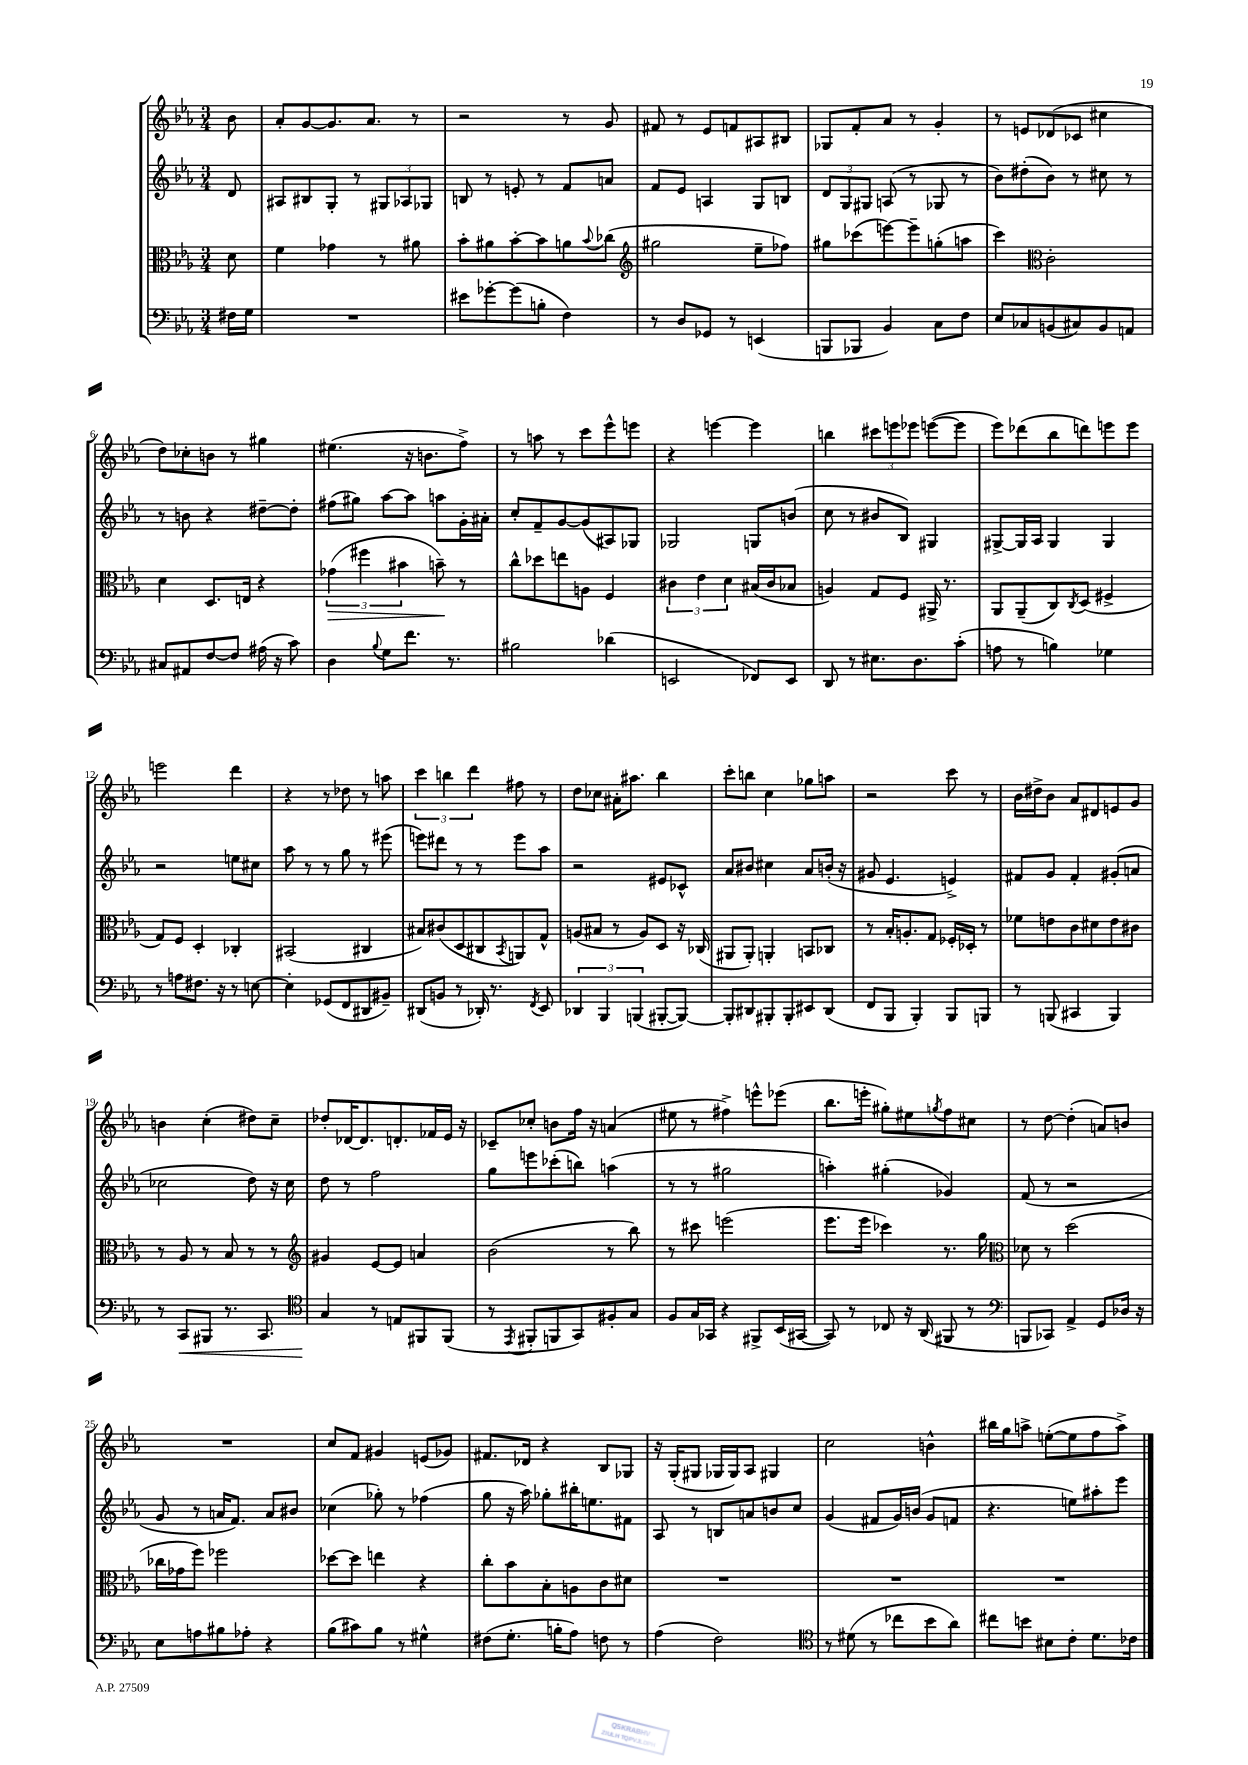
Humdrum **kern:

**kern	**kern	**kern	**kern
*staff4	*staff3	*staff2	*staff1
*clefF4	*clefC3	*clefG2	*clefG2
*k[b-e-a-]	*k[b-e-a-]	*k[b-e-a-]	*k[b-e-a-]
*M3/4	*M3/4	*M3/4	*M3/4
16F#	8d	8d	8b-
16G	.	.	.
=	=	=	=
2.r	4f	8A#	8a-'
.	.	8B#	[8g
.	4g-	8G'	8.g]
.	.	8r	.
.	.	.	8.a-
.	8r	12G#	.
.	.	12A-	.
.	8a#	.	8r
.	.	12G-	.
=	=	=	=
8e#	8b-'	8B	2r
[8g-'	8a#	8r	.
(8g-]	[8b-'	8e'	.
8B'	8b-]	8r	.
4F)	8a	8f	8r
.	8qqb-	.	.
.	(8cc-	8a	8g
=	=	=	=
*	*clefG2	*	*
8r	2gg#	8f	8f#
8D	.	8e-	8r
8GG-	.	4A	8e-
8r	.	.	8f
(4EE	8ee-~	8G	8A#
.	8ff-)	8B	8B#
=	=	=	=
8BBB	8gg#	12d	8G-
.	.	12G	.
8BBB-	(8ccc-	.	8f'
.	.	12G#	.
4BB-)	[8eee)	(8A	8a-
.	8eee~]	8r	8r
8C	(8gg'	8G-	4g'
8F	8aa	8r	.
=	=	=	=
8E-	4ccc)	8b-)	8r
8C-	.	(8dd#'	8e
*	*clefC3	*	*
(8BB	2c'	8b-)	(8d-
8C#)	.	8r	8c-
8BB	.	8cc#	4cc#
8AA	.	8r	.
=	=	=	=
8C#	4d	8r	8dd)
8AA#	.	8b	8cc-'
[8F	8.D	4r	8b
8F]	.	.	8r
.	16E	.	.
(16A#	4r	[8dd#~	4gg#
16r	.	.	.
8c)	.	8dd#']	.
=	=	=	=
4D	(6g-	(8ff#	(4.ee#
.	.	8gg#)	.
.	6ff#	.	.
8qqB-	.	.	.
8G	.	[8aa-	.
.	6b#	.	.
8.f	.	8aa-]	16r
.	.	.	8.b
.	8b~)	8aa	.
8.r	.	.	.
.	8r	16g'	8ff^)
.	.	16a#'	.
=	=	=	=
2B#	8cc^^	8cc'	8r
.	8dd-	8f~	8aa
.	8ee	[8g	8r
.	8A	(8g]	8ccc
(4d-	4F	8A#)	8eee-^^
.	.	8G-	8eee
=	=	=	=
2EE	6c#	2G-	4r
.	6e-	.	.
.	.	.	[4eee
.	6d	.	.
8FF-)	(16B#	8G	4eee]
.	16c#	.	.
8EE	8B-	(8b	.
=	=	=	=
8DD	4A)	8cc	4bb
8r	.	8r	.
8.E#	8G	8b#	12ccc#
.	.	.	12eee
.	8F	8B-)	.
.	.	.	12eee-
8.D	.	.	.
.	16AA#^	4G#	([8eee
.	8.r	.	.
(8c'	.	.	8eee]
=	=	=	=
8A	8AA-	[8G#^	8eee-)
8r	(8AA-~	16G#]	(8ddd-
.	.	16A-	.
4B)	8C)	4G#	8bb-
.	8qC	.	.
.	(8D	.	8ddd)
4G-	4F#^	4G#	8eee
.	.	.	8eee
=	=	=	=
8r	8G)	2r	2eee
8A	8F	.	.
8.F#	4D'	.	.
16r	.	.	.
8r	4C-'	8ee	4ddd
[8E	.	8cc#	.
=	=	=	=
4E']	(2BB#	8aa-	4r
.	.	8r	.
(8GG-	.	8r	8r
8FF	.	8gg	8dd-
8DD#	4C#	8r	8r
8BB#~)	.	(8eee#	8aa
=	=	=	=
(8DD#	8B#)	8eee)	6ccc
8BB	(8c#	8ddd#	.
.	.	.	6bb
8r	8D	8r	.
.	.	.	6ddd
16DD-')	8C#	8r	.
8.r	.	.	.
.	8qBB-	.	.
.	8AA)	8eee	8ff#
8qFF	.	.	.
8EE-	8G^^	8aa-	8r
=	=	=	=
6DD-	(8A	2r	8dd
.	8B#	.	8cc-
6BBB-	.	.	.
.	8r	.	16a#'
.	.	.	8.aa#
(6BBB	.	.	.
.	8A)	.	.
[8BBB#'	8D	8e#	4bb-
8BBB#_)	16r	8c-^^	.
.	(16C-	.	.
=	=	=	=
8BBB#']	8AA#	8a-	8ccc'
8DD#	8AA#')	8b#	8bb
8BBB#'	4AA'	4cc#	4cc
8BBB#'	.	.	.
8EE#	8BB	8a-	8gg-
(8DD#	8C-	(16b'	8aa
.	.	16r	.
=	=	=	=
8FF	8r	8g#	2r
8BBB-	16B-'	4.e-	.
.	8.A'	.	.
4BBB-')	.	.	.
.	8G	.	.
8BBB-	16F-'	4e^)	8ccc
.	16D-'	.	.
8BBB	8r	.	8r
=	=	=	=
8r	8f-	8f#	16b-
.	.	.	16dd#^
(8BBB	8e	8g	8b-
4CC#	8c	4f#'	8a-
.	8d#	.	8d#
4BBB)	8e	(8g#'	8e
.	8c#	8a	8g
=	=	=	=
8r	8r	2cc-	4b
8CC	8A-	.	.
8BBB#	8r	.	(4cc'
8.r	8B-	.	.
.	8r	8dd)	8dd#)
8.CC	.	.	.
.	8r	16r	8cc~
.	.	16cc-	.
=	=	=	=
*clefC4	*clefG2	*	*
4G	4g#	8dd	8dd-'
.	.	8r	[16d-
.	.	.	8.d-]
8r	[8e-	2ff	.
8E	8e-]	.	8.d'
8FF#	4a	.	.
.	.	.	16f-
(8FF#	.	.	16e-
.	.	.	16r
=	=	=	=
8r	(2b-	8gg	8c-~
8qEE-	.	.	.
8FF#'	.	8eee	8cc-'
8FF	.	(8ccc-'	8b
8GG)	.	8bb)	16ff
.	.	.	16r
8F#'	8r	(4aa	(4a
8G	8bb-)	.	.
=	=	=	=
8F	8r	8r	8ee#
16G	8ccc#	8r	8r
16GG-	.	.	.
4r	(2eee	2gg#	4ff#^)
8FF#^	.	.	8eee^^
(16BB-	.	.	(8eee-
[16GG#	.	.	.
=	=	=	=
8GG#])	8.eee-	4aa')	8.bb-
8r	.	.	.
.	16eee-	.	16eee'
8C-	4ccc-)	(4gg#'	8gg#')
16r	.	.	8ee#
(16AA-	.	.	.
.	.	.	8qgg
8FF#	8.r	4g-)	8ff
8r	.	.	8cc#
.	16gg	.	.
=	=	=	=
*clefF4	*clefC3	*	*
8BBB	8d-	(8f	8r
8CC-)	8r	8r	[8dd
4AA-^	(2dd	2r	(4dd']
8GG	.	.	8a)
16D-	.	.	8b
16r	.	.	.
=	=	=	=
8E-	16cc-	8g	2.r
.	16g-	.	.
8A	8ff)	8r	.
8B#	2ff-	16a	.
.	.	8.f)	.
8A-'	.	.	.
4r	.	8a	.
.	.	8b#	.
=	=	=	=
(8B-	[8dd-	(4cc-	8cc
8c#)	8dd-]	.	8f
8B-	4ee	8gg-')	4g#
8r	.	8r	.
4G#^^	4r	(4ff-	(8e
.	.	.	8g-)
=	=	=	=
(8F#	8cc'	8gg	8.f#
8.G'	8b-	16r	.
.	.	16aa-)	16d-
.	8B-'	8gg-'	4r
16B'	.	.	.
8A-)	8A	16bb#'	.
.	.	8.ee	.
8F	8c	.	8B-
8r	8d#	8f#	8G-
=	=	=	=
(4A-	2.r	8A-	16r
.	.	.	(16G'
.	.	8r	8G#
2F)	.	8B	16G-
.	.	.	16G-)
.	.	8a	8A-
.	.	8b	4G#
.	.	8cc	.
=	=	=	=
*clefC4	*	*	*
8r	2.r	(4g	2cc
(8d#	.	.	.
8r	.	8f#	.
8cc-	.	16g)	.
.	.	(16b	.
8b-	.	8g	4b^^
8a-)	.	8f	.
=	=	=	=
8cc#	2.r	4.r	16bb#
.	.	.	16gg
8b	.	.	8aa^
8B#	.	.	([8ee'
8c'	.	8ee)	8ee]
8.d	.	8aa#'	8ff
.	.	8eee-	8aa^)
16c-	.	.	.
==	==	==	==
*-	*-	*-	*-
